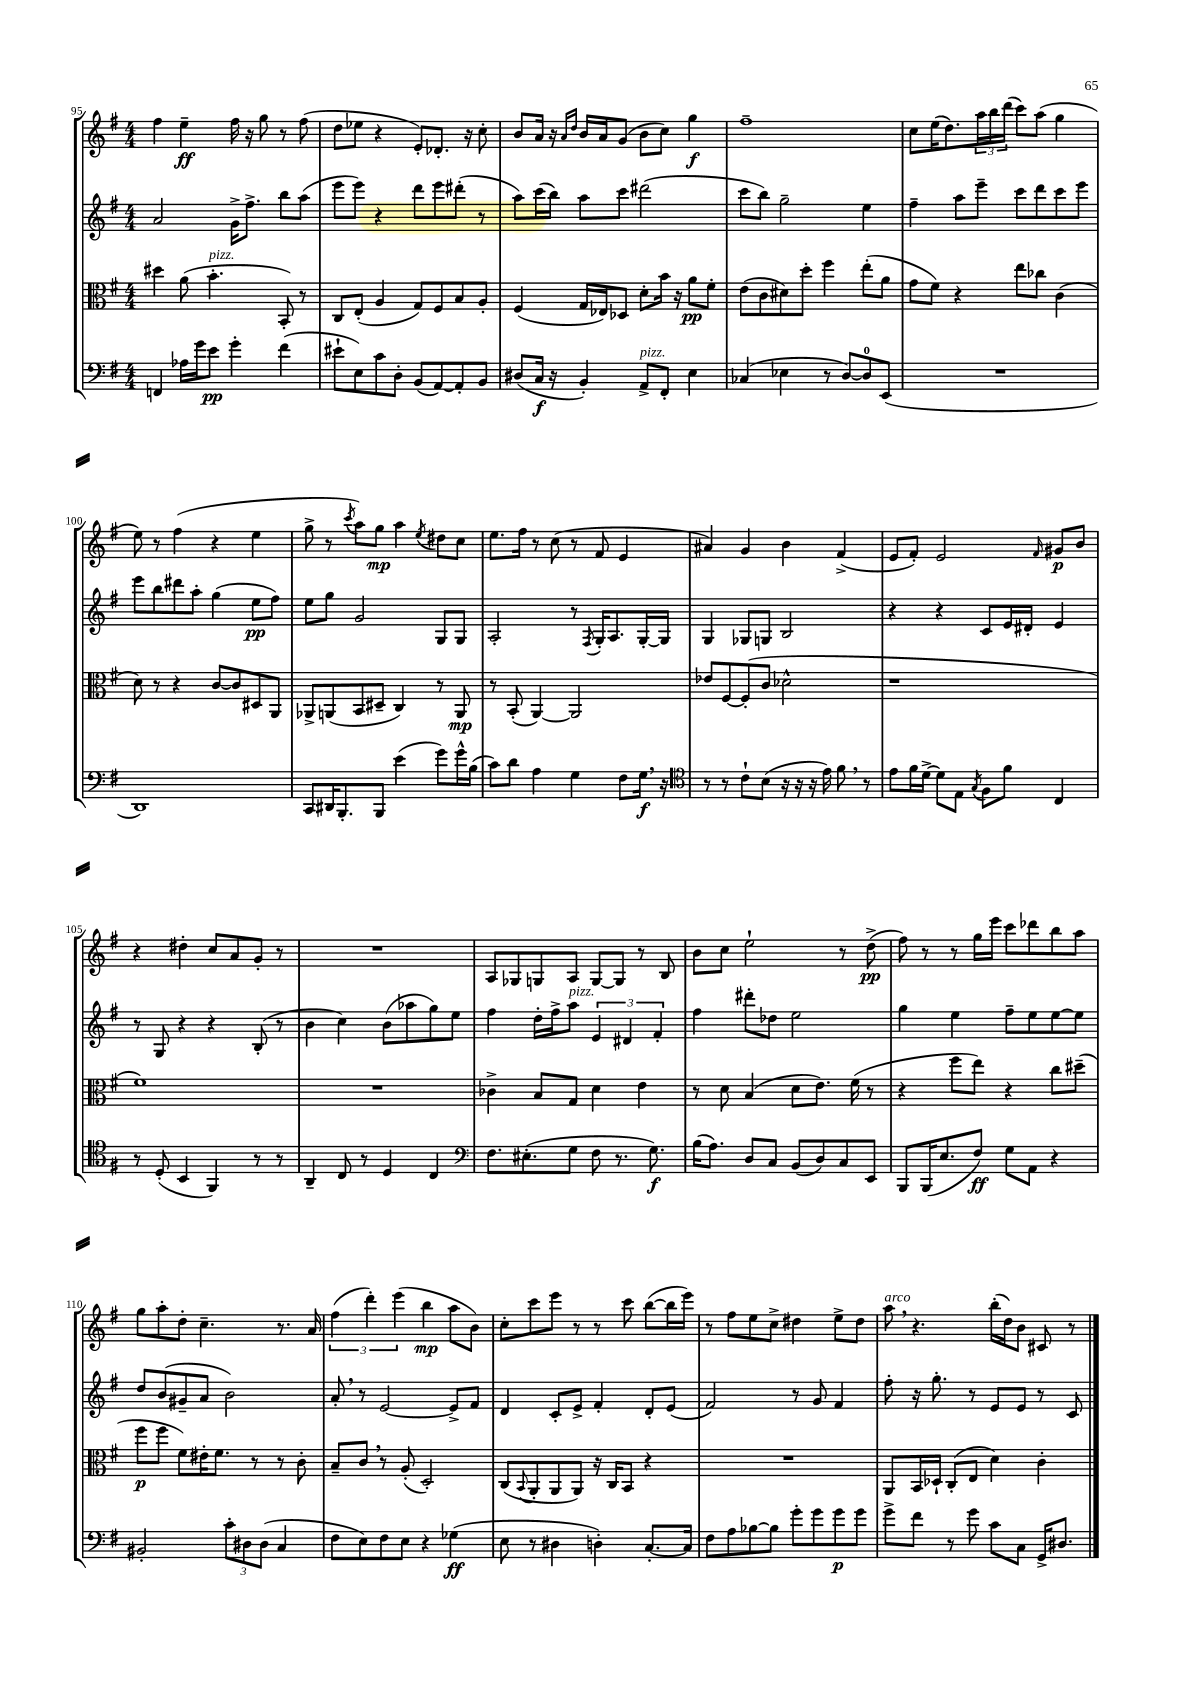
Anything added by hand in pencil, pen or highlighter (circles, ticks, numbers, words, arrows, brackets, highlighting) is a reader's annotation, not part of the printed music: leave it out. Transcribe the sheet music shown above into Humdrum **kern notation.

**kern	**kern	**kern	**kern
*staff4	*staff3	*staff2	*staff1
*clefF4	*clefC3	*clefG2	*clefG2
*k[f#]	*k[f#]	*k[f#]	*k[f#]
*M4/4	*M4/4	*M4/4	*M4/4
4FF	4dd#	2a	4ff#
16A-	(8a	.	4ee~
16g	.	.	.
8e	4.b'	.	.
4g'	.	16g^	16ff#
.	.	8.ff#^	16r
.	.	.	8gg
(4f#	8BB')	8bb	8r
.	8r	(8aa	(8ff#
=	=	=	=
8e#`	8C	8eee	8dd
8E)	(8E'	8eee)	8ee-
8c	4A	4r	4r
8D'	.	.	.
(8BB	8G)	8ddd	8e')
[8AA)	8F#	8eee	8.d-'
8AA']	8B	(8ddd#'	.
.	.	.	16r
8BB	8A'	8r	8cc'
=	=	=	=
(8D#	(4F#	8aa)	8b
16C	.	(16ccc	16a
16r	.	16bb)	16r
.	.	.	16qqa
.	.	.	16qqdd
4BB')	16G	8aa	16b
.	16E-)	.	16a
.	8D-	8ccc	(8g
8AA^	8d'	(2ddd#	8b
8FF#'	16b	.	8cc)
.	16r	.	.
4E	8a	.	4gg
.	8f#'	.	.
=	=	=	=
(4C-	(8e	8ccc	1ff#~
.	8c	8bb)	.
4E-	8d#)	2gg~	.
.	8dd'	.	.
8r	4ff#	.	.
[8D)	.	.	.
8D]	(8ee'	4ee	.
(8EE	8a	.	.
=	=	=	=
1r	8g	4ff#~	8cc
.	8f#)	.	(16ee
.	.	.	8.dd)
.	4r	8aa	.
.	.	8eee~	24aa
.	.	.	24bb
.	.	.	(24ddd
.	8ee	8ccc	8ccc)
.	8cc-	8ddd	(8aa
.	(4c	8ccc	4gg
.	.	8eee	.
=	=	=	=
1DD)	8d)	8eee	8ee)
.	8r	8bb	8r
.	4r	8ddd#	(4ff#
.	.	8aa'	.
.	[8c	(4gg	4r
.	8c]	.	.
.	8D#	8ee	4ee
.	8AA	8ff#)	.
=	=	=	=
8CC	8AA-^	8ee	8gg^
16DD#	(8AA	8gg	8r
8.BBB'	.	.	.
.	.	.	8qccc
.	8BB	2g	8aa)
8BBB	8D#~	.	8gg
(4e	4C)	.	4aa
.	.	.	8qee
8g)	8r	8G	8dd#
16g^^	8AA	8G	8cc
(16B	.	.	.
=	=	=	=
8c)	8r	2A'	8.ee
8d	(8BB'	.	.
.	.	.	16ff#
4A	[4AA)	.	8r
.	.	.	(8cc
4G	2AA]	8r	8r
.	.	8qF#	.
.	.	16G'	8f#
.	.	8.A	.
8F#	.	.	4e
16G	.	[16G'	.
16r	.	16G]	.
=	=	=	=
*clefC4	*	*	*
8r	8e-	4G	4a#)
8r	[8F#	.	.
8c`	(8F#']	8G-	4g
(8B	8c	8G	.
16r	2d-^^	2B	4b
16r	.	.	.
16r	.	.	.
16e)	.	.	.
8f#	.	.	(4f#^
8r	.	.	.
=	=	=	=
8e	1r	4r	8e
16f#	.	.	8f#')
[16d^	.	.	.
8d]	.	4r	2e
8E	.	.	.
8qG	.	.	.
8F#	.	8c	.
8f#	.	16e	.
.	.	16d#'	.
.	.	.	16qqf#
4C	.	4e	8g#
.	.	.	8b
=	=	=	=
8r	1f#)	8r	4r
(8D'	.	8G	.
4BB	.	4r	4dd#'
4FF#)	.	4r	8cc
.	.	.	8a
8r	.	(8B'	8g'
8r	.	8r	8r
=	=	=	=
4AA~	1r	4b	1r
8C	.	4cc)	.
8r	.	.	.
4D	.	(8b	.
.	.	8aa-	.
4C	.	8gg)	.
.	.	8ee	.
=	=	=	=
*clefF4	*	*	*
8.F#	4c-^	4ff#	8A
.	.	.	8G-
(8.E#'	.	.	.
.	8B	16dd'	8G
.	.	16ff#^	.
8G	8G	8aa	8A
8F#	4d	6e	[8G
8.r	.	.	8G]
.	.	6d#	.
.	4e	.	8r
8.G)	.	.	.
.	.	6f#'	.
.	.	.	8B
=	=	=	=
(16B	8r	4ff#	8b
8.A)	.	.	.
.	8d	.	8cc
8D	(4B	8ddd#'	2ee`
8C	.	8dd-	.
(8BB	8d	2ee	.
8D)	8.e)	.	.
8C	.	.	8r
.	(16f#	.	.
8EE	8r	.	(8dd^
=	=	=	=
8BBB	4r	4gg	8ff#)
(16BBB	.	.	8r
8.E	.	.	.
.	8ff#	4ee	8r
8F#)	8ee)	.	16gg
.	.	.	16eee
8G	4r	8ff#~	8ccc
8AA	.	8ee	8ddd-
4r	8cc	[8ee	8bb
.	(8dd#~	8ee]	8aa
=	=	=	=
2BB#'	8ff#	8dd	8gg
.	8ff#	(8b	8aa'
.	8f#)	8g#~	8dd'
.	16e#'	8a	4.cc~
.	8.f#	.	.
12c'	.	2b)	.
12D#	.	.	.
.	8r	.	.
(12D#	.	.	.
4C	8r	.	8.r
.	8c'	.	.
.	.	.	16a
=	=	=	=
8F#	8B~	8a'	(6ff#
8E)	8c	8r	.
.	.	.	6ddd')
8F#	8r	[2e	.
.	.	.	(6eee
8E	(8A'	.	.
4r	2D')	.	4bb
(4G-	.	8e^]	8aa
.	.	8f#	8b)
=	=	=	=
8E	(8C	4d	8cc'
.	8qqBB	.	.
8r	8AA'	.	8ccc
4D#	8AA	8c'	8eee
.	8AA)	8e^	8r
4D')	16r	4f#'	8r
.	16C	.	.
.	8BB	.	8ccc
[8.C'	4r	8d'	([8bb
.	.	(8e	16bb]
16C]	.	.	16eee)
=	=	=	=
8F#	1r	2f#)	8r
8A	.	.	8ff#
[8B-	.	.	8ee
8B-]	.	.	8cc^
8g'	.	8r	4dd#
8g	.	8g	.
8g	.	4f#	8ee^
8g	.	.	8dd#
=	=	=	=
8g^	8AA	8ff#'	8aa
8f#	16BB	16r	4.r
.	16D-`	8.gg'	.
8r	(8C'	.	.
8g	8E	8r	.
8c	4d)	8e	(16bb'
.	.	.	16dd)
8C	.	8e	8b
16GG^	4c'	8r	8c#
8.D#	.	.	.
.	.	8c	8r
==	==	==	==
*-	*-	*-	*-
